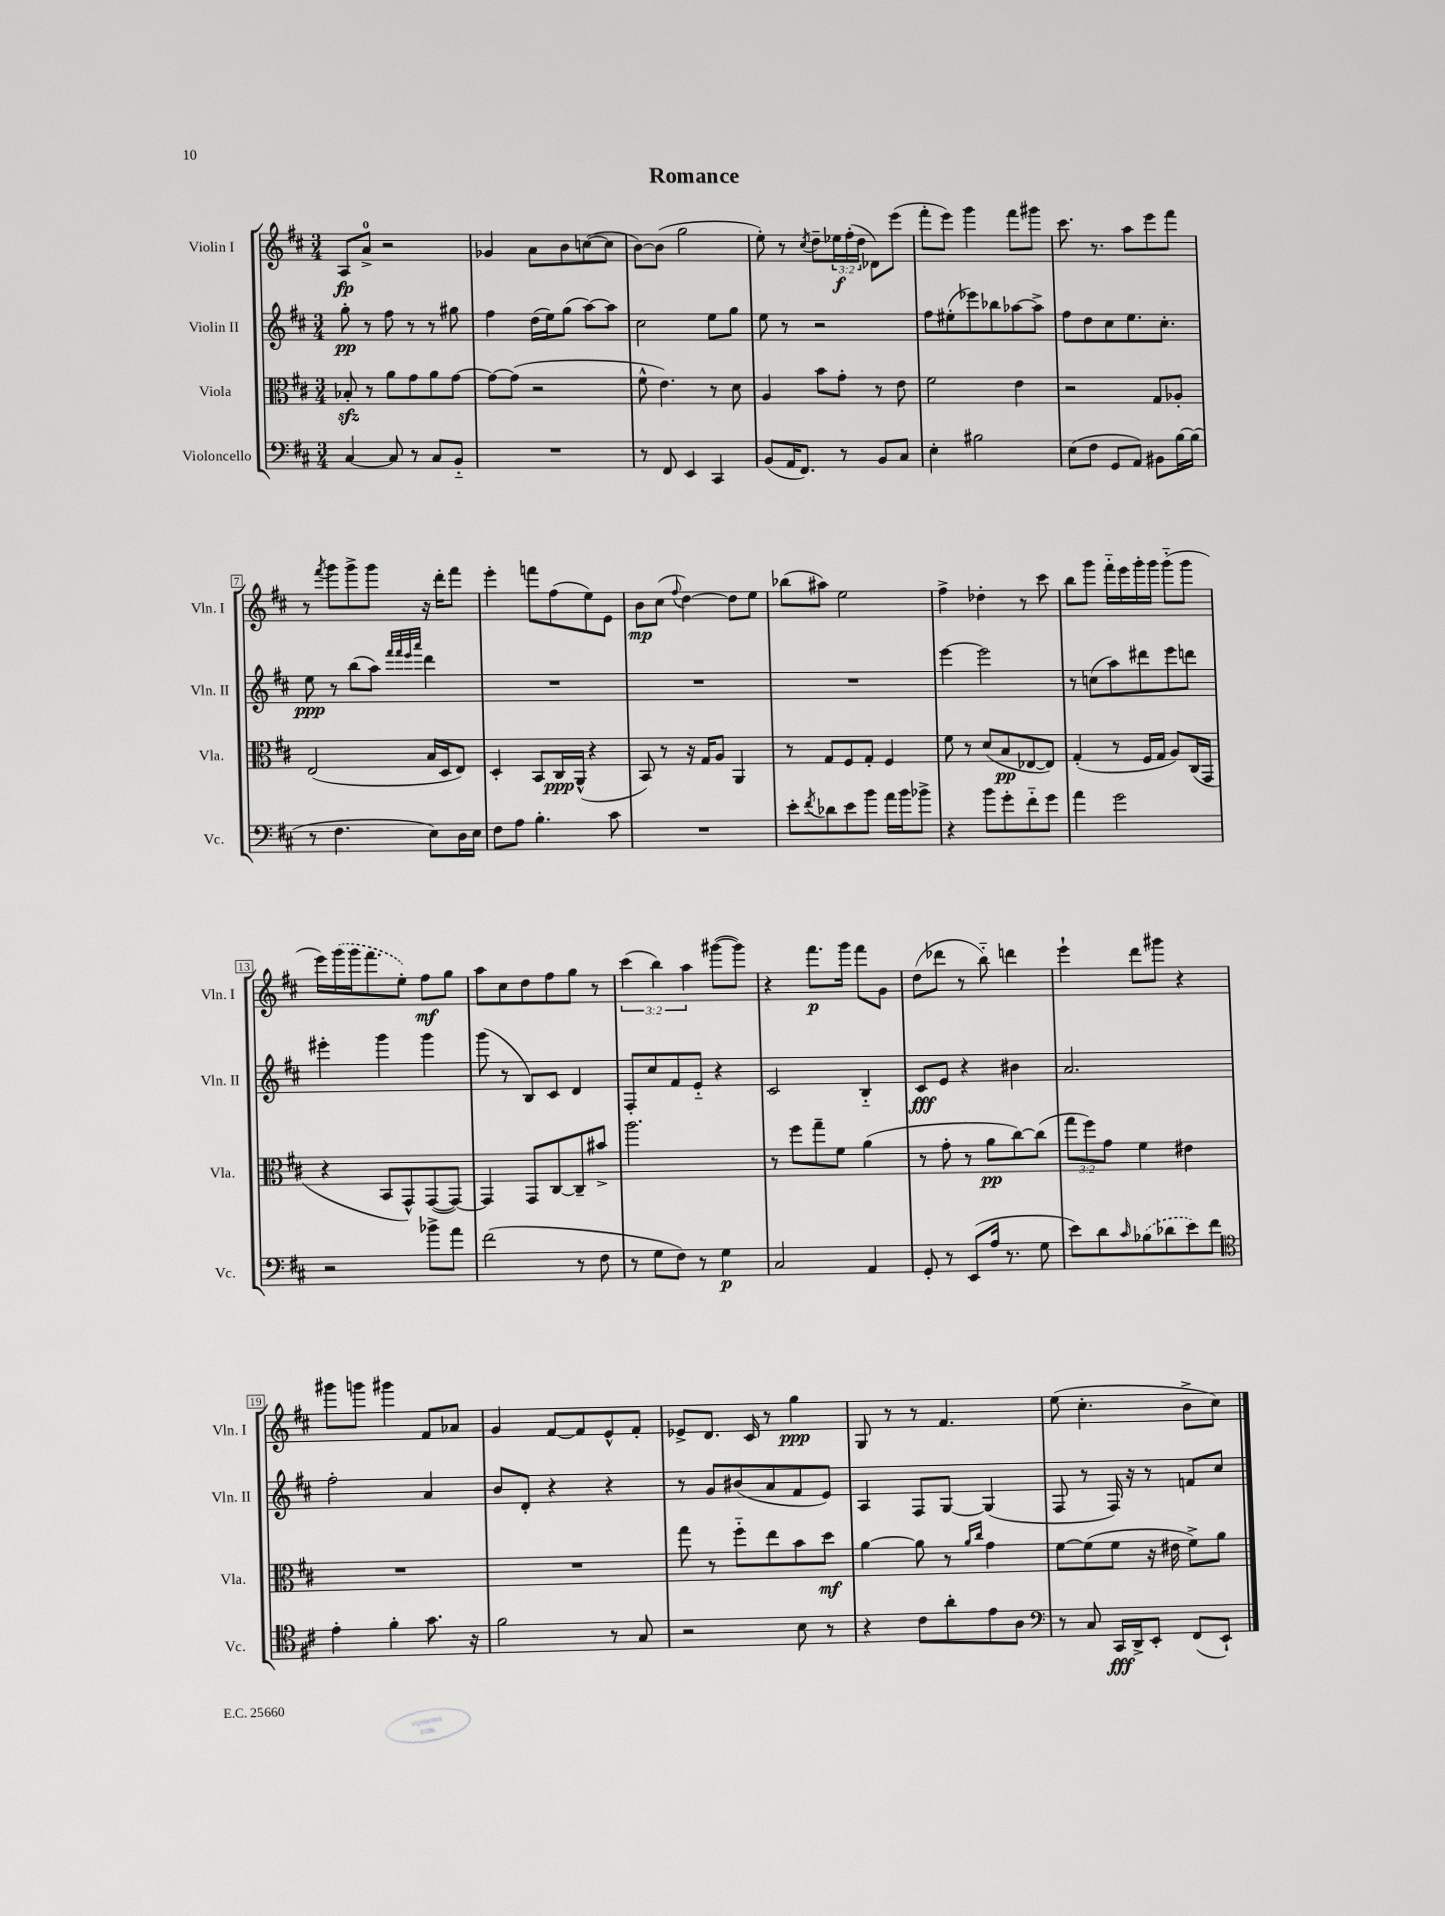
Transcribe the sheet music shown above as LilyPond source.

\header { title = "Romance" }
<<
\new StaffGroup <<
\new Staff = "s0" \with { instrumentName = "Violin I" shortInstrumentName = "Vln. I" } {
    \clef treble \key d \major \numericTimeSignature \time 3/4 \override Staff.TupletNumber.text = #tuplet-number::calc-fraction-text
    a8\fp a'8-0-> r2 |
    ges'4 a'8 b'8 c''8~( c''8 |
    b'8~) b'8( g''2 |
    e''8-.) r8 \acciaccatura { cis''8 } d''8-- \tuplet 3/2 { ees''16\f fis''16-.( d''16 } des'8) e'''8( |
    fis'''8-. e'''8) g'''4 fis'''8 gis'''8 |
    cis'''8. r8. a''8 e'''8 fis'''8 |
    r8 \acciaccatura { fis'''8 } g'''8 g'''8-> g'''8 r16 d'''16-. fis'''8 |
    e'''4-. f'''8 fis''8( e''8) e'8 |
    b'8\mp cis''8( \appoggiatura { fis''8 } d''4~) d''8 e''8 |
    bes''8( ais''8) e''2 |
    fis''4-> des''4-. r8 cis'''8 |
    b''8 g'''8 fis'''16-_ e'''16 g'''16-. g'''16 g'''8-_( g'''8 |
    e'''16) \once \slurDashed g'''16( g'''16 fis'''8. e''8-.) fis''8\mf g''8 |
    a''8 cis''8 d''8 fis''8 g''8 r8 |
    \tuplet 3/2 { cis'''4( b''4) a''4 } gis'''8~( gis'''8) |
    r4 fis'''8.\p g'''16 fis'''8 g'8 |
    d''8( des'''8 r8 b''8-_) d'''4 |
    e'''4-! d'''8 gis'''8 r4 |
    gis'''8 g'''8 gis'''4 fis'8 aes'8 |
    g'4 fis'8~ fis'8 e'8-^ fis'8-. |
    ees'8-> d'8. cis'16 r8 g''4\ppp |
    g8 r8 r8 fis'4. |
    e''8( cis''4.-. b'8-> cis''8) \bar "|." |
}
\new Staff = "s1" \with { instrumentName = "Violin II" shortInstrumentName = "Vln. II" } {
    \clef treble \key d \major \numericTimeSignature \time 3/4
    g''8-.\pp r8 fis''8 r8 r8 gis''8 |
    fis''4 d''16( e''16) g''8( a''8~) a''8 |
    cis''2 e''8 g''8 |
    e''8 r8 r2 |
    fis''8 eis''8-.( ees'''8) bes''8 aes''8~ aes''8-> |
    fis''8 d''8 cis''8 e''8. cis''8.-. |
    e''8\ppp r8 b''8( a''8) \grace { fis'''32 fis'''32 e'''32 a'''32 } d'''4 |
    R2. |
    R2. |
    R2. |
    e'''4~ e'''2 |
    r8 c''8( a''8) dis'''8 e'''8 d'''8 |
    eis'''4-. g'''4 g'''4 |
    g'''8( r8 b8) cis'8 d'4 |
    fis8-. cis''8 fis'8 e'8-_ r4 |
    cis'2 b4-_ |
    cis'8\fff e'8 r4 bis'4 |
    a'2. |
    fis''2-. a'4 |
    b'8 d'8-. r4 r4 |
    r8 g'8 bis'8( a'8 fis'8 e'8) |
    a4 fis8 g8~ g4( |
    fis8 r8 fis16) r16 r8 f'8 cis''8 \bar "|." |
}
\new Staff = "s2" \with { instrumentName = "Viola" shortInstrumentName = "Vla." } {
    \clef alto \key d \major \numericTimeSignature \time 3/4 \override Staff.TupletNumber.text = #tuplet-number::calc-fraction-text
    bes8-.\sfz r8 a'8 g'8 a'8 g'8~ |
    g'8~ g'8( r2 |
    fis'8-^ e'4.) r8 d'8 |
    a4 b'8 g'8-. r8 e'8 |
    fis'2 e'4 |
    r2 g8 aes8-. |
    e2( b16 d16 e8) |
    d4-. b,8 cis16\ppp a,16-^( r4 |
    b,8) r8 r16 g16 a8 a,4 |
    r8 g8 fis8 g8-. fis4 |
    fis'8 r8 d'8( b8\pp ees8~ ees8) |
    g4-.( r8 fis16 g16 a8) cis16( g,16 |
    r4 b,8 g,8-^) g,8~( g,8~) |
    g,4 g,8 cis8~ cis8-- bis'8-> |
    a''2. |
    r8 fis''8 g''8-- fis'8 a'4( |
    r8 g'8-. r8 a'8\pp cis''8~) cis''8( |
    \tuplet 3/2 { g''8 fis''8) g'8 } fis'4 eis'4 |
    R2. |
    R2. |
    g''8 r8 fis''8-_ e''8 b'8 d''8\mf |
    a'4~ a'8 r8 \grace { a'16 cis''16 } g'4 |
    fis'8~ fis'8( fis'8 r16 eis'16 fis'8->) a'8 \bar "|." |
}
\new Staff = "s3" \with { instrumentName = "Violoncello" shortInstrumentName = "Vc." } {
    \clef bass \key d \major \numericTimeSignature \time 3/4
    cis4~ cis8 r8 cis8 b,8-_ |
    R2. |
    r8 fis,8 e,4 cis,4 |
    b,8( a,16 fis,8.) r8 b,8 cis8 |
    e4-. bis2 |
    e8( fis8 g,8 a,8) bis,8 b16~ b16( |
    r8 fis4. e8) d16 e16 |
    fis8 a8 b4.-. cis'8 |
    R2. |
    e'8-. \acciaccatura { fis'8 } des'8 e'8 b'8 a'16 b'16 bes'8-> |
    r4 b'8 g'8-. fis'8-_ g'8 |
    a'4 g'2 |
    r2 bes'8-> a'8 |
    fis'2( r8 fis8 |
    r8 g8 fis8) r8 g4\p |
    cis2 a,4 |
    g,8-. r8 e,8( a16 r8. g8 |
    e'8) d'8 \grace { cis'16 } \once \slurDashed bes8( des'8 e'8) fis'8 |
    \clef tenor e'4-. fis'4-. g'8. r16 |
    fis'2 r8 g8 |
    r2 b8 r8 |
    r4 cis'8 a'8-. e'8 a8 |
    \clef bass r8 cis8 cis,16\fff d,16-> e,8-. fis,8( e,8-!) \bar "|." |
}
>>
>>
\layout { \context { \Score \override BarNumber.stencil = #(make-stencil-boxer 0.1 0.3 ly:text-interface::print) } }
